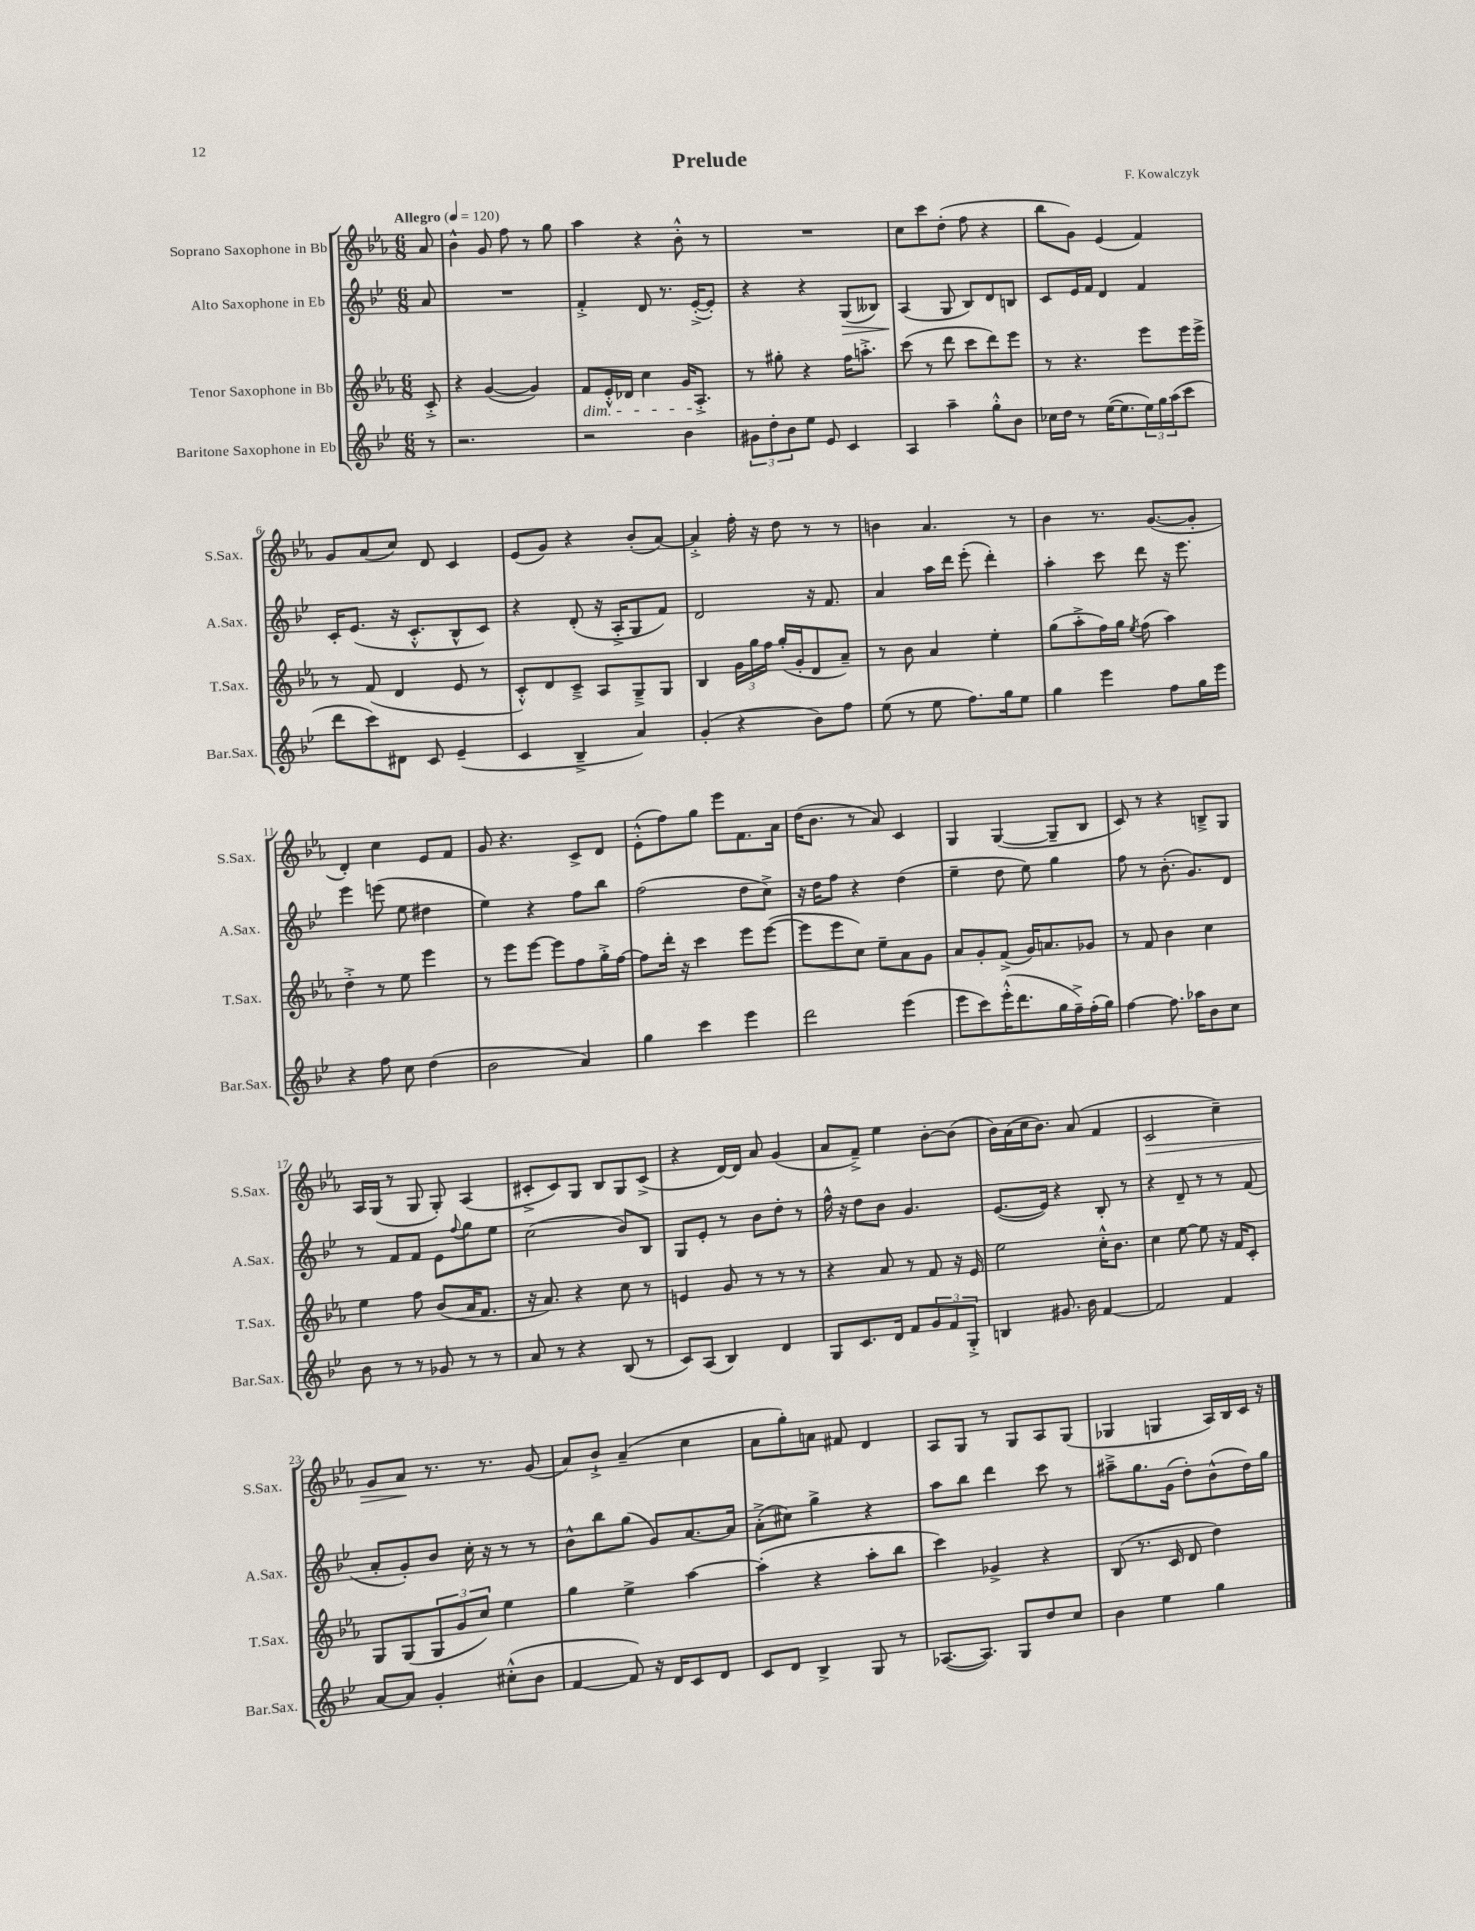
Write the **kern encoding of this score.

**kern	**kern	**kern	**dynam	**kern	**dynam
*part4	*part3	*part2	*part2	*part1	*part1
*staff4	*staff3	*staff2	*staff2	*staff1	*staff1
*I"Baritone Saxophone in Eb	*I"Tenor Saxophone in Bb	*I"Alto Saxophone in Eb	*	*I"Soprano Saxophone in Bb	*
*I'Bar.Sax.	*I'T.Sax.	*I'A.Sax.	*	*I'S.Sax.	*
*clefG2	*clefG2	*clefG2	*	*clefG2	*
*k[b-e-]	*k[b-e-a-]	*k[b-e-]	*	*k[b-e-a-]	*
*M6/8	*M6/8	*M6/8	*	*M6/8	*
*MM120	*MM120	*MM120	*	*MM120	*
=	=	=	=	=	=
!	!	!	!	!LO:TX:a:B:t=Allegro	!
8r	8c'^/	8a/	.	8a-/	.
=1	=1	=1	=1	=1	=1
2.r	4r	2.r	.	4b-^^\	.
.	([4g/	.	.	8g/	.
.	.	.	.	8ff\	.
.	4g/])	.	.	8r	.
.	.	.	.	8gg\	.
=2	=2	=2	=2	=2	=2
!	!LO:TX:b:i:t=dim.	!	!	!	!
2r	8f/L	4f'^/	.	4aa-\	.
.	16e-'^^/L	.	.	.	.
.	16d-X/JJ	.	.	.	.
.	4cc\	8d/	.	4r	.
.	.	8.r	.	.	.
4b-\	16g/KL	.	.	8b-'^^\	.
.	8.A-'^/J	([16e-'^/KL	.	.	.
.	.	8e-'/J])	.	8r	.
=3	=3	=3	=3	=3	=3
12g#X\L	8r	4r	.	2.r	.
12dd'\	.	.	.	.	.
.	8gg#X'\	.	.	.	.
12b-\	.	.	.	.	.
8ee-\J	4r	4r	.	.	.
8e-/	.	.	.	.	.
!	!	!	!LO:HP:b	!	!
4c/	16ff\KL	(8G/L	>	.	.
.	8.aan'^\J	.	.	.	.
.	.	8B--X/J)	.	.	.
=4	=4	=4	=4	=4	=4
4A/	(8ccc\	(4A/	.	8cc\L	.
.	8r	.	.	8ccc\	.
4aa~\	8ddd\	8G/	]	(8dd'\J	.
.	8ccc\L	8B-/L)	.	8ff\	.
8gg'^^\L	8ddd\)	8d/	.	4r	.
8b-\J	8eee-\J	8Bn/J	.	.	.
=5	=5	=5	=5	=5	=5
16cc-X\LL	8r	8c/L	.	8bb-\L	.
16dd\JJ	.	.	.	.	.
8r	4.r	16e-/L	.	8g\J)	.
.	.	16f/JJ	.	.	.
([16ee-\KL	.	4d/	.	(4e-/	.
8.ee-\]	.	.	.	.	.
24ee-\L)	8eee-\L	4f/	.	4f/)	.
24gg\	.	.	.	.	.
(24aa\J	.	.	.	.	.
8ccc\J	16eee-\L	.	.	.	.
.	16eee-^\JJ	.	.	.	.
!!LO:LB:g=z
=6	=6	=6	=6	=6	=6
8ddd\L	8r	16c'/KL	.	8g/L	.
.	.	(8.e-/J	.	.	.
8ccc\)	(8f/	.	.	(8a-/	.
8d#X\J	4d/	16r	.	8cc/J)	.
.	.	8.c'^^/L	.	.	.
8c/	.	.	.	8d/	.
(4e-~/	8e-/	8B-^^/	.	4c/	.
.	8r	8c/J)	.	.	.
=7	=7	=7	=7	=7	=7
4c/	8c'^^/L)	4r	.	(8e-/L	.
.	8d/	.	.	8g/J)	.
4B-~^/	8c~^/J	(8d'/	.	4r	.
.	8A-/L	16r	.	.	.
.	.	16A'^/KL	.	.	.
4a/)	8G~^/	8G/	.	(8b-'/L	.
.	8G/J	8f/J)	.	[8a-/J)	.
=8	=8	=8	=8	=8	=8
(4g'/	4B-/	2d/	.	4a-'^/]	.
4r	24g\LL	.	.	16ff'\	.
.	24gg\	.	.	.	.
.	.	.	.	16r	.
.	24ff\JJ	.	.	.	.
.	(16gg'/LL	.	.	8dd\	.
.	16g'/J	.	.	.	.
8b-\L)	8d/	16r	.	8r	.
.	.	8.f/	.	.	.
8ff\J	8a-~/J)	.	.	8r	.
=9	=9	=9	=9	=9	=9
(8ee-\	8r	4a/	.	4bn\	.
8r	8b-\	.	.	.	.
8ee-\	4a-/	16aa\LL	.	4.a-/	.
.	.	16ddd\JJ	.	.	.
8.ff\L)	.	(8eee-'\	.	.	.
.	4ee-'\	4ddd'\)	.	.	.
16gg\k	.	.	.	.	.
8ee-\J	.	.	.	8r	.
=10	=10	=10	=10	=10	=10
4gg\	(8gg\L	4aa'\	.	4b-\	.
.	8aa-'^\	.	.	.	.
4eee-\	16ff\L)	8ccc\	.	8.r	.
.	16gg\JJ	.	.	.	.
.	8qee-/	.	.	.	.
.	(8ff\	8ddd\	.	.	.
.	.	.	.	([8.g/L	.
8ff\L	4aa-\)	16r	.	.	.
.	.	8.eee-\	.	.	.
16gg\L	.	.	.	8g'/J]	.
16eee-\JJ	.	.	.	.	.
!!LO:LB:g=z
=11	=11	=11	=11	=11	=11
4r	4dd'^\	4eee-\	.	4d'/)	.
8ff\	8r	(8eeen\	.	4cc\	.
8cc\	8ee-\	8ee-\	.	.	.
(4dd\	4eee-\	4dd#X\	.	8e-/L	.
.	.	.	.	8f/J	.
=12	=12	=12	=12	=12	=12
2b-\	8r	4ee-\)	.	8g/	.
.	8eee-\L	.	.	4.r	.
.	[8eee-\J	4r	.	.	.
.	8eee-\L]	.	.	.	.
4a/)	8ff\	8ff\L	.	8c^/L	.
.	16gg'^\L	8bb-\J	.	8d/J	.
.	[16ff\JJ	.	.	.	.
=13	=13	=13	=13	=13	=13
4gg\	8ff\L]	(2ff\	.	(8e-'^^\L	.
.	16ddd'\Jk	.	.	8ff\)	.
.	16r	.	.	.	.
4ccc\	4ccc\	.	.	8gg\J	.
.	.	.	.	8eee-\L	.
4eee-\	8eee-\L	8dd\L	.	8.f\	.
.	([8eee-\J	8cc^\J)	.	.	.
.	.	.	.	16a-\Jk	.
=14	=14	=14	=14	=14	=14
2ddd\	8eee-\L]	16r	.	(16dd\KL	.
.	.	16dd\KL	.	8.b-\J	.
.	8eee-\	8ff\J	.	.	.
.	8cc\J)	4r	.	8r	.
.	8ee-~\L	.	.	8a-/)	.
(4eee-\	8a-\	(4dd\	.	4c/	.
.	8g\J	.	.	.	.
=15	=15	=15	=15	=15	=15
8eee-\L	8a-/L	4ee-~\	.	4G/	.
8ccc\)	8g'/	.	.	.	.
(16eee-'^^\K	(8f^/J	8dd\	.	([4G/	.
8.ddd\	.	.	.	.	.
.	16g/KL)	8ee-\)	.	.	.
.	8.an/	.	.	.	.
16gg\L	.	4gg\	.	8G~/L]	.
16ff~^\)	.	.	.	.	.
(16ff'\	8g-X/J	.	.	8B-/J	.
16gg\JJ)	.	.	.	.	.
=16	=16	=16	=16	=16	=16
[4ff\	8r	8ff\	.	8c/)	.
.	8f/	8r	.	8r	.
8.ff\]	4b-\	(8.b-'\	.	4r	.
16aa-X\KL	.	8.g/L)	.	.	.
8b-\	4cc\	.	.	8Bn~^/L	.
8cc\J	.	8d/J	.	8G/J	.
!!LO:LB:g=z
=17	=17	=17	=17	=17	=17
8b-\	4ee-\	8r	.	16A-/LL	.
.	.	.	.	(16G/JJ	.
8r	.	8f/L	.	8r	.
8r	8ff\	8f/J	.	8G/	.
8g-X/	(8b-/L	8e-\L	.	8G'/)	.
.	.	8qqff/	.	.	.
8r	16a-/K	8gg\	.	(4A-/	.
.	8.f/J	.	.	.	.
8r	.	8ee-\J	.	.	.
=18	=18	=18	=18	=18	=18
8a/	16r	(2cc\	.	8c#X'^/L	.
.	8.a-/)	.	.	.	.
8r	.	.	.	8c#/)	.
4r	4r	.	.	8G/J	.
.	.	.	.	8B-/L	.
(8B-/	8cc\	8b-/L)	.	8G/	.
8r	8r	8B-/J	.	(8c#^/J	.
=19	=19	=19	=19	=19	=19
8c/L)	4en/	8G/L	.	4r	.
(8A/J	.	8e-'/J	.	.	.
4B-/)	8g/	8r	.	[16d/LL)	.
.	.	.	.	16d/JJ]	.
.	8r	8b-\L	.	8a-/	.
4d/	8r	8dd'\J	.	(4g/	.
.	8r	8r	.	.	.
=20	=20	=20	=20	=20	=20
8G/L	4r	16ff^^\	.	8a-/L	.
.	.	16r	.	.	.
8.c/	.	8dd\L	.	8f~^/J)	.
.	8a-/	8b-\J	.	4ee-\	.
16d/Jk	.	.	.	.	.
8f/L	8r	4.g/	.	.	.
12g/	8f/	.	.	[8b-'\L	.
12f/	.	.	.	.	.
.	16r	.	.	(8b-\J]	.
12G'^/J	.	.	.	.	.
.	16e-/	.	.	.	.
=21	=21	=21	=21	=21	=21
4Bn/	2ee-\	([8.e-/L	.	16b-\LL)	.
.	.	.	.	(16a-\	.
.	.	.	.	16cc\J	.
.	.	16e-/Jk])	.	8.b-\J)	.
8.g#X/	.	4r	.	.	.
.	.	.	.	(8a-/	.
16b-\	.	.	.	.	.
[4f/	16cc'^^\KL	8B-'/	.	4f/	.
.	8.b-\J	.	.	.	.
.	.	8r	.	.	.
=22	=22	=22	=22	=22	=22
!	!	!	!	!	!LO:HP:b
2f/]	4cc\	4r	.	2c/	>
.	[8ee-\	8d~/	.	.	.
.	8ee-\]	8r	.	.	.
4f/	16r	8r	.	4cc~\)	.
.	16f/KL	.	.	.	.
.	8c'/J	(8f/	.	.	.
!!LO:LB:g=z
=23	=23	=23	=23	=23	=23
[8a/L	8G/L	8a'/L	.	8g/L	.
8a/J]	(8G/	8g'/)	.	8a-/J	.
4g'/	12G/	8b-/J	.	8.r	]
.	12g/	.	.	.	.
.	.	16cc'\	.	.	.
.	12cc/J)	.	.	.	.
.	.	16r	.	8.r	.
(8cc#X'^^\L	4ee-\	8r	.	.	.
8b-\J	.	8r	.	(8g/	.
=24	=24	=24	=24	=24	=24
[4f/	4gg\	8b-^^\L	.	8a-/L)	.
.	.	8bb-\	.	8b-`^/J	.
8f/])	4ee-^\	(8gg\J	.	(4a-~/	.
16r	.	8g/L)	.	.	.
16d/KL	.	.	.	.	.
8c/	[4aa-\	[8.a/	.	4cc\	.
8d/J	.	.	.	.	.
.	.	16a/Jk]	.	.	.
=25	=25	=25	=25	=25	=25
8c/L	(4aa-'\]	(8a'^\L	.	8a-\L	.
8d/J	.	8cc#X\J)	.	8gg'\)	.
4B-^/	4r	4gg^\	.	8an\J	.
.	.	.	.	8f#X/	.
8G/	8aa-'\L	4r	.	4d/	.
8r	8bb-\J	.	.	.	.
=26	=26	=26	=26	=26	=26
([8.A-X/L	4ccc\)	8aa\L	.	8A-/L	.
.	.	8bb-\J	.	8G/J	.
8.A-/J])	.	.	.	.	.
.	4g-X^/	4ddd\	.	8r	.
8G/L	.	.	.	8G/L	.
8dd/	4r	8ccc\	.	8A-/	.
8cc/J	.	8r	.	(8G/J	.
=27	=27	=27	=27	=27	=27
4b-\	(8B-/	8aa#X~^\L	.	4G-X/	.
.	8.r	8.gg\	.	.	.
4ee-\	.	.	.	4Gn/	.
.	16c/	(16g\Jk	.	.	.
.	8d/	8dd'\L)	.	.	.
4gg\	4dd\)	(8b-^^\	.	16A-/LL)	.
.	.	.	.	16B-/	.
.	.	16dd\L)	.	16c/JJ	.
.	.	16gg\JJ	.	16r	.
==	==	==	==	==	==
*-	*-	*-	*-	*-	*-
